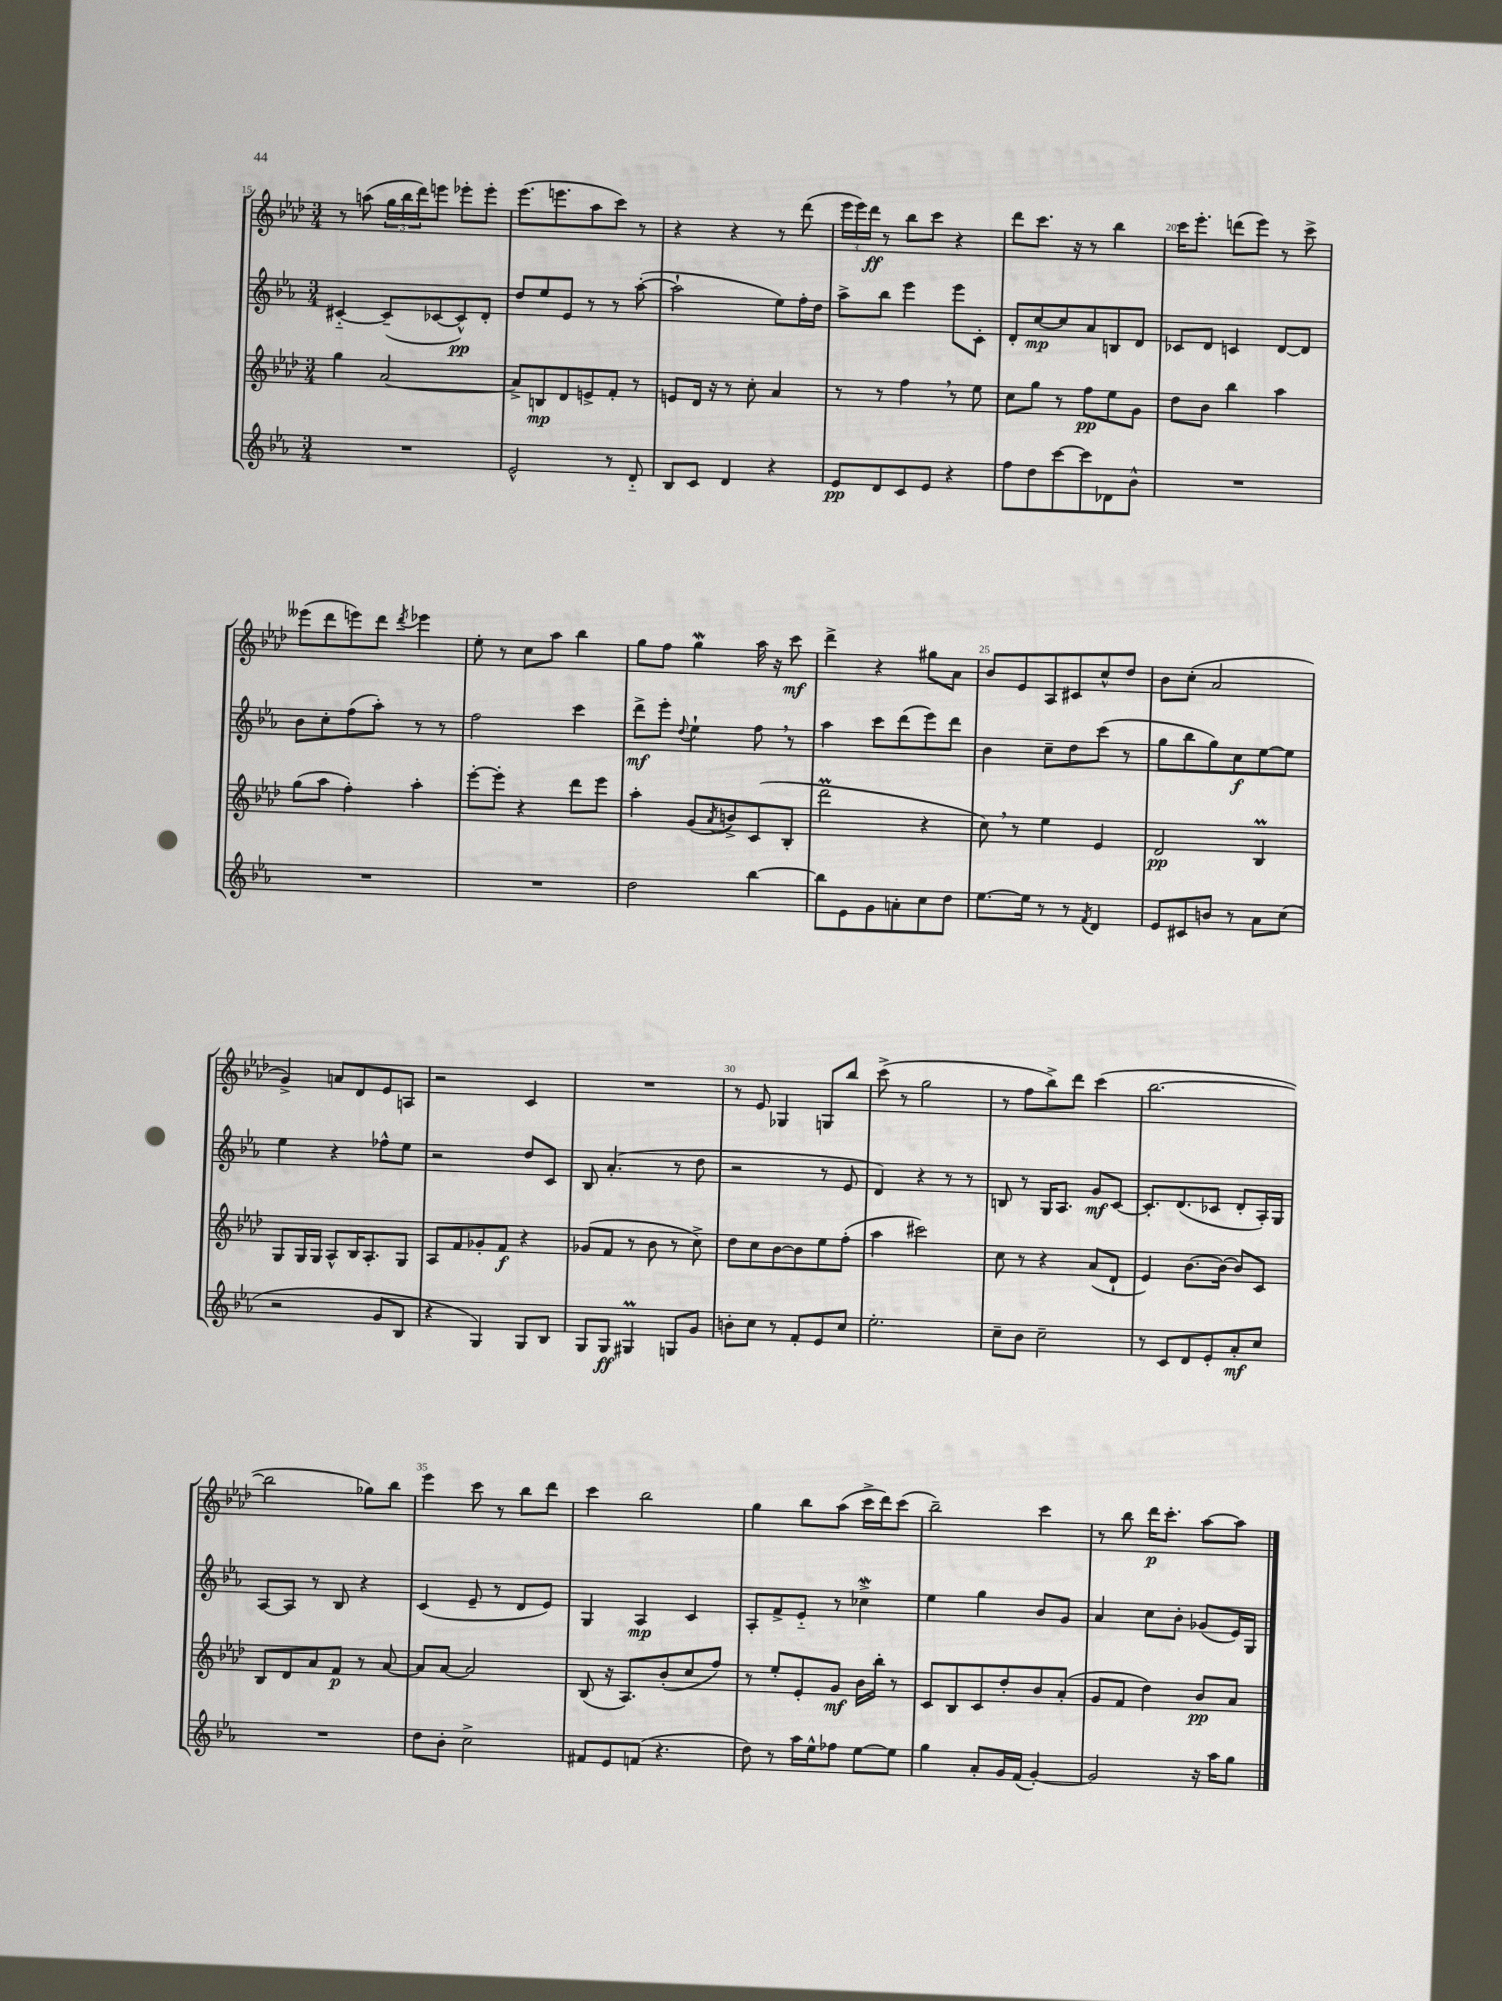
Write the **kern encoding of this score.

**kern	**kern	**kern	**kern
*staff4	*staff3	*staff2	*staff1
*clefG2	*clefG2	*clefG2	*clefG2
*k[b-e-a-]	*k[b-e-a-d-]	*k[b-e-a-]	*k[b-e-a-d-]
*M3/4	*M3/4	*M3/4	*M3/4
2.r	4gg	[4c#'~	8r
.	.	.	(8aa
.	[2a-	(8c#~]	24gg
.	.	.	24bb-
.	.	.	24ddd-)
.	.	[8c-	8eee
.	.	8c-^^])	8eee-'
.	.	8d'	8eee-'
=	=	=	=
2e-^^	8a-^]	8dd	(8.eee-
.	8B	8ee-	.
.	.	.	8.eee
.	8d-	8e-	.
.	8e^	8r	8aa-
8r	8f'	8r	8ccc)
8d'~	8r	([8aa-'	8r
=	=	=	=
8B-	8e	2aa-`]	4r
8c	16d-	.	.
.	16r	.	.
4d	8r	.	4r
.	8cc'	.	.
4r	4a-	8ee-)	8r
.	.	16ff'	(8ddd-
.	.	16dd	.
=	=	=	=
8e-	8r	8aa-^	24eee-
.	.	.	24eee-)
.	.	.	24ddd-
8d	8r	8bb-	8r
8c	4ff	4eee-	8bb-
8e-	.	.	8ccc
4r	8r	8eee-	4r
.	8ee-	8c'	.
=	=	=	=
8ff	8cc	8d'	8ddd-
8dd	8gg	[8cc	8.ccc
[8ccc	8r	8cc]	.
.	.	.	16r
8ccc]	8ff	8a-	8r
8d-	8ee-	8B	4bb-
8b-^^	8g	8d	.
=	=	=	=
2.r	8dd-	8c-	16ccc
.	.	.	8.eee-'
.	8b-	8d	.
.	4bb-	4c	(8ddd
.	.	.	8eee-)
.	4aa-	[8d	8r
.	.	8d]	8ccc^
=	=	=	=
2.r	(8gg	8b-	(8eee--
.	8aa-	8cc'	8ddd-
.	4ff')	(8ff	8eee)
.	.	8aa-')	8ddd-
.	.	.	8qddd-
.	4aa-'	8r	4eee-
.	.	8r	.
=	=	=	=
2.r	[8eee-'	2ff	8ee-'
.	8eee-']	.	8r
.	4r	.	8cc
.	.	.	8aa-
.	8ddd-	4ccc	4bb-
.	8eee-	.	.
=	=	=	=
2dd	4aa-'	8ddd^	8gg
.	.	8eee-'	8ff
.	.	8qqdd	.
.	(8g	4ee-`	4gg
.	8qa-	.	.
.	8b^)	.	.
[4bb-	(8c	8ff	16aa-
.	.	.	16r
.	8B-'	8r	8ccc
=	=	=	=
8bb-]	2ddd-	4aa-	4ddd-^
8e-	.	.	.
8g	.	8ccc	4r
8a'	.	(8ddd	.
8cc	4r	8eee-)	8gg#
8dd	.	8ddd	8a-
=	=	=	=
[8.ee-	8cc)	4b-	8b-
.	8r	.	8e-
16ee-]	.	.	.
8r	4ee-	8cc~	8A-
8r	.	8dd	8c#
8qf	.	.	.
4d	4e-	(8ccc	8cc^^
.	.	8r	8dd-
=	=	=	=
8e-	2d-	8gg	8b-
8c#	.	8bb-	(8cc'
8b	.	8gg)	2a-
8r	.	8cc	.
8a-	4B-	[8ee-	.
(8cc	.	8ee-]	.
=	=	=	=
2r	8G	4ee-	4g^)
.	16G	.	.
.	16G	.	.
.	8A-^^	4r	8a
.	16B-	.	8d-
.	8.A-'	.	.
8g	.	8ff-^^	8e-
8B-	8G	8ee-	8A
=	=	=	=
4r	8A-	2r	2r
.	8f	.	.
4G)	8g-'	.	.
.	8f	.	.
8G	4r	8dd	4c
8B-	.	8c	.
=	=	=	=
8G	(8g-	8B-	2.r
8G	8f	(4.a-'	.
4G#	8r	.	.
.	8b-	.	.
8G	8r	8r	.
8g	8cc^)	8dd	.
=	=	=	=
8b'	8dd-	2r	8r
8cc	8cc	.	8e-
8r	[8b-	.	4G-
8f'	8b-]	.	.
8e-	8ee-	8r	8G
8cc	(8ff'	8e-	8bb-
=	=	=	=
2.ee-'	4aa-	4d)	(8ccc^
.	.	.	8r
.	2ccc#)	4r	2gg
.	.	8r	.
.	.	8r	.
=	=	=	=
8cc~	8cc	8B	8r
8b-	8r	8r	8ff
2cc~	4r	16G	8bb-^)
.	.	8.A-	.
.	.	.	8ddd-
.	(8a-	8g	(4ccc
.	8d-`	[8c	.
=	=	=	=
8r	4e-)	8.c']	[2.bb-
8c	.	.	.
.	.	(8.d	.
8d	[8.b-	.	.
8e-'	.	8c-	.
.	16b-_	.	.
8a-'	8b-]	8d'	.
8cc	8c	16A-')	.
.	.	16G	.
=	=	=	=
2.r	8B-	[8A-	2bb-]
.	8d-	8A-]	.
.	8a-	8r	.
.	8f	8B-	.
.	8r	4r	8gg-)
.	[8a-	.	8bb-
=	=	=	=
8dd	8a-]	(4c	4eee-
8b-'	[8a-	.	.
2cc^	2a-]	8e-~	8ccc
.	.	8r	8r
.	.	8d	8bb-
.	.	8e-)	8ddd-
=	=	=	=
8f#	(8B-	4G	4ccc
8e-	16r	.	.
.	8.A-)	.	.
(8f	.	4A-	2bb-
4.r	(8b-'	.	.
.	8cc	4c	.
.	8ff)	.	.
=	=	=	=
8dd)	8r	8A-'	4gg
8r	8ee-'	8f^	.
16aa-	8e-'	8e-'~	8bb-
16ee-^^	.	.	.
8ff-	8g	8r	(8aa-
[8ee-	16b-	4cc-^	16ccc^
.	16bb-'	.	16ddd-)
8ee-]	8r	.	(8ccc
=	=	=	=
4gg	8c	4ee-	2bb-~)
.	8B-	.	.
8a-'	8c	4gg	.
16g	8dd-'	.	.
(16f	.	.	.
[4g')	8b-	8b-	4ccc
.	(8a-'	8g	.
=	=	=	=
2g]	8g	4a-	8r
.	8f	.	8bb-
.	4dd-)	8cc	16ddd-
.	.	.	8.ccc'
.	.	8b-'	.
16r	8b-	(8g-	[8aa-
16aa-	.	.	.
8gg	8a-	16e-)	8aa-]
.	.	16G	.
==	==	==	==
*-	*-	*-	*-
